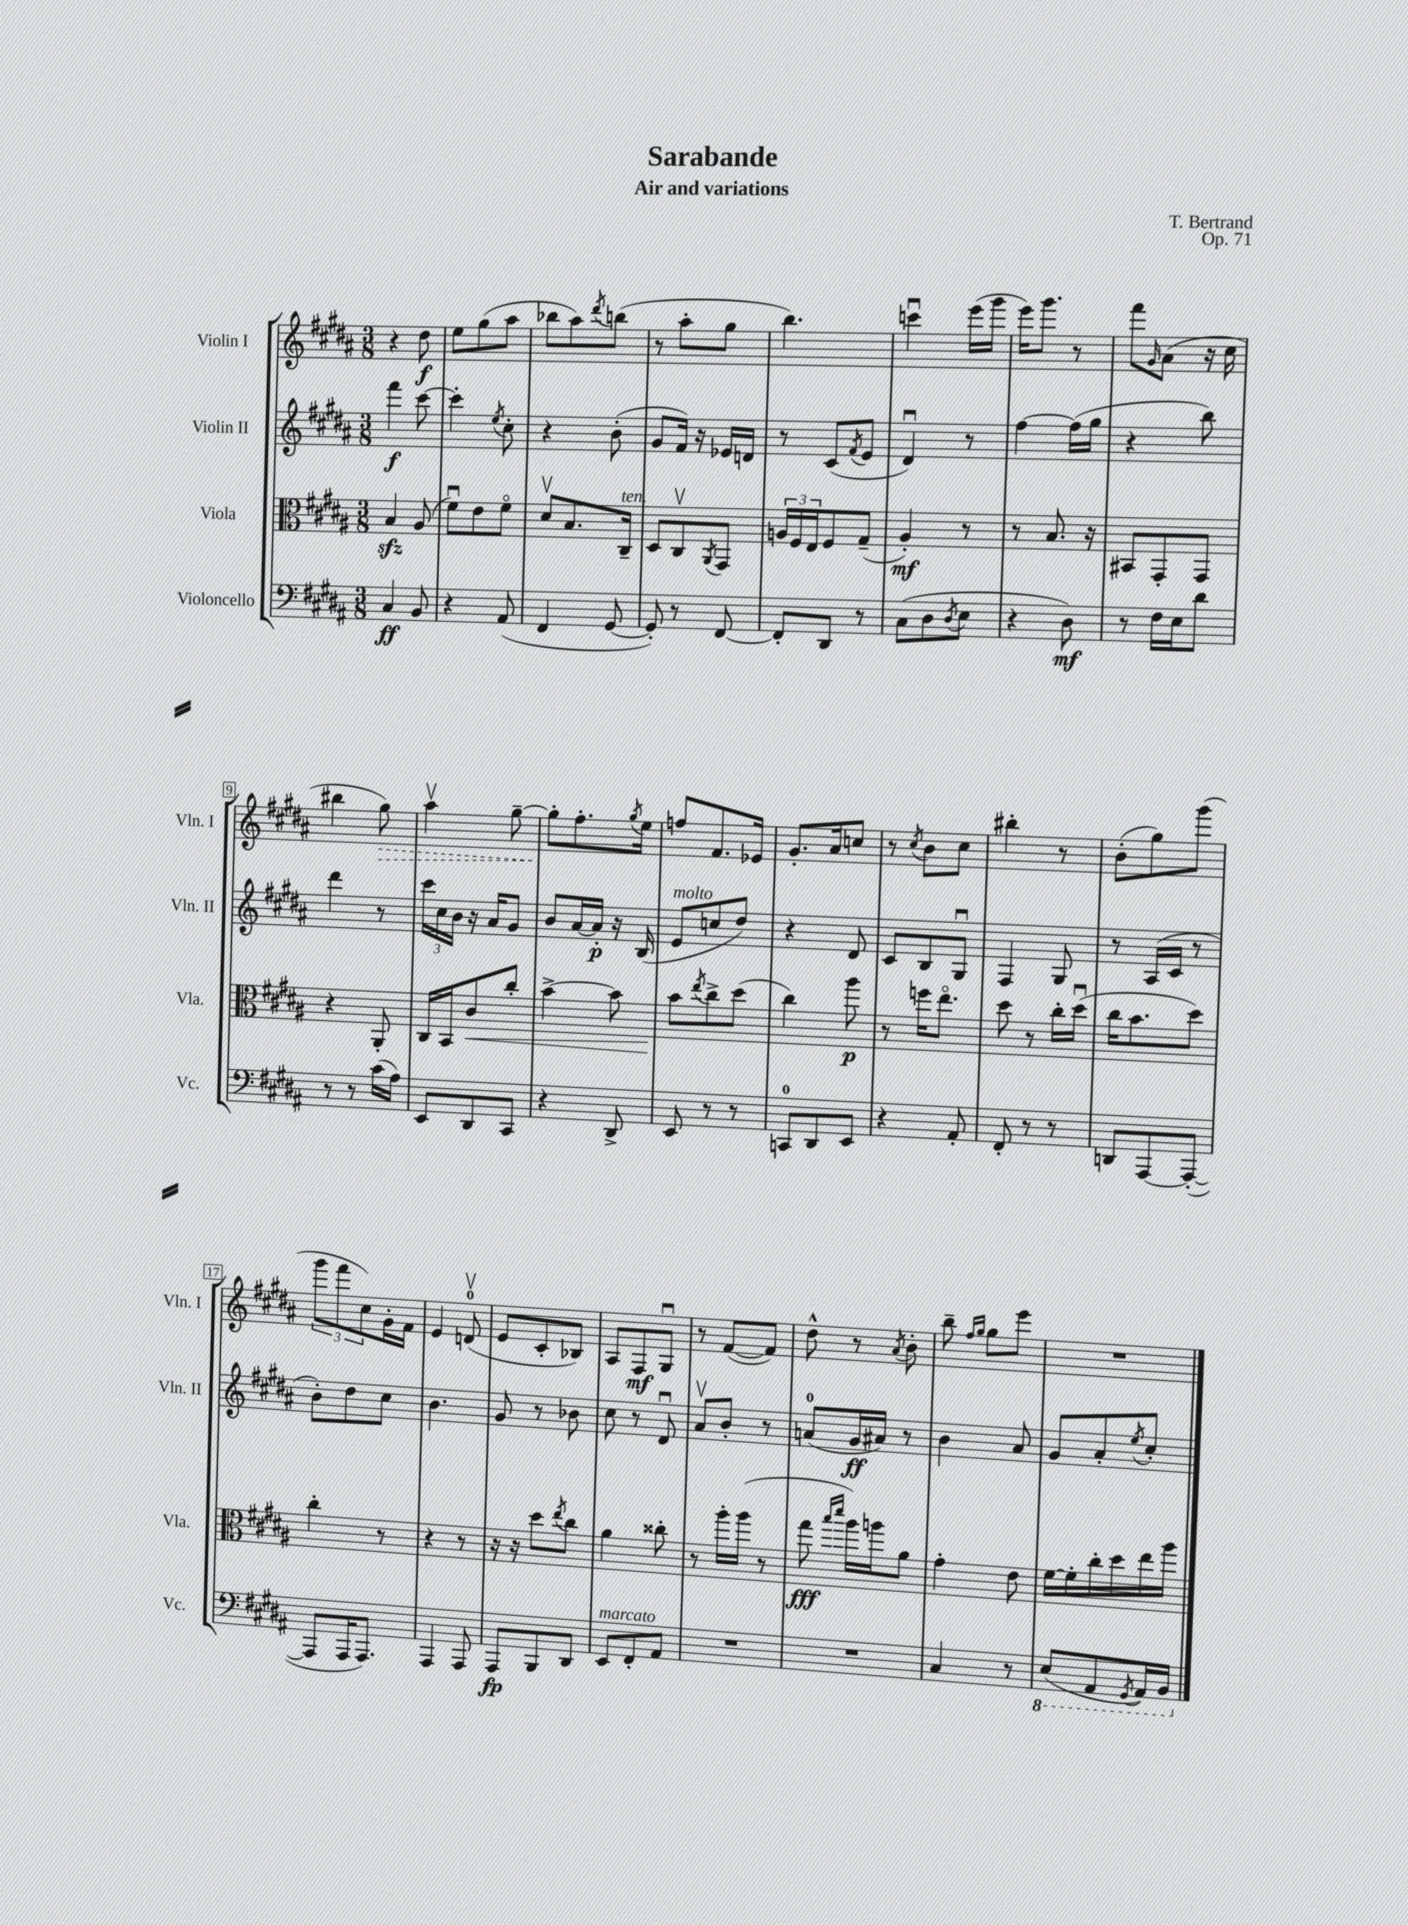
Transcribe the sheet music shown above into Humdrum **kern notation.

**kern	**kern	**kern	**kern
*staff4	*staff3	*staff2	*staff1
*clefF4	*clefC3	*clefG2	*clefG2
*k[f#c#g#d#a#]	*k[f#c#g#d#a#]	*k[f#c#g#d#a#]	*k[f#c#g#d#a#]
*M3/8	*M3/8	*M3/8	*M3/8
4C#	4B	4fff#	4r
8BB	(8A#	[8ccc#	8dd#
=	=	=	=
4r	8f#u)	4ccc#']	8ee
.	8e	.	(8gg#
.	.	8qee	.
(8AA#	8f#o	8cc#'	8aa#
=	=	=	=
4FF#	8d#v	4r	8bb-
.	8.B	.	8aa#)
.	.	.	8qddd#
[8GG#	.	(8b'	(8bb
.	16C#~	.	.
=	=	=	=
8GG#'])	8D#	8g#	8r
8r	8C#v	16f#)	8aa#'
.	.	16r	.
.	8qAA#	.	.
[8FF#	8GG#	16e-	8gg#
.	.	16d	.
=	=	=	=
8FF#']	24A	8r	4.bb)
.	24F#	.	.
.	24E	.	.
8DD#	8F#	(8c#	.
.	.	8qf#	.
8r	(8G#~	8e	.
=	=	=	=
(8C#	4A#')	4d#u)	4cccu
8D#	.	.	.
8qD#	.	.	.
8E	8r	8r	(16eee
.	.	.	16ggg#
=	=	=	=
4r	8r	[4ff#	16eee)
.	.	.	8.ggg#
.	8.B	.	.
8D#)	.	(16ff#]	8r
.	16r	16gg#	.
=	=	=	=
8r	8BB#	4r	8fff#
.	.	.	16qqg#
16F#	8GG#'	.	(8a#
16E	.	.	.
8d#	8GG#	8bb)	16r
.	.	.	16cc#
=	=	=	=
8r	4r	4ddd#	4bb#
8r	.	.	.
(16c#	8AA#'	8r	8gg#)
16A#)	.	.	.
=	=	=	=
8EE	16C#	24ccc#	4aa#v
.	.	24cc#	.
.	16BB	.	.
.	.	24b	.
8DD#	8c#	16r	.
.	.	16a#	.
8CC#	8cc#'	8g#	[8gg#~
=	=	=	=
4r	[4b^	8b	8gg#']
.	.	[16a#	8.ff#'
.	.	16a#']	.
8DD#^	8b]	16r	.
.	.	.	8qgg#
.	.	(16B	16ee
=	=	=	=
8EE	8b	8e	8ff
.	8qee	.	.
8r	8cc#^	8cc	8.f#
8r	(8dd#	8dd#)	.
.	.	.	16e-
=	=	=	=
8CC	4cc#)	4r	8.g#'
8DD#	.	.	.
.	.	.	16a#
8EE	8aa#	8d#	8cc
=	=	=	=
4r	8r	8c#	8r
.	.	.	8qcc#
.	16ff	8B	8b
.	8.eeo	.	.
8AA#'	.	8G#u	8cc#
=	=	=	=
8FF#'	8dd#	4F#	4bb#'
8r	8r	.	.
8r	16cc#'	8G#	8r
.	(16dd#u	.	.
=	=	=	=
8DD	16cc#	8r	(8b'
.	8.b	.	.
[8AAA#	.	(16A#	8gg#)
.	.	16c#	.
(8AAA#'_	8dd#)	8r	(8ggg#
=	=	=	=
8AAA#]	4cc#'	8b')	12ggg#
.	.	.	12fff#
16AAA#	.	8dd#	.
.	.	.	12cc#)
8.AAA#)	.	.	.
.	8r	8cc#	16g#'
.	.	.	16f#
=	=	=	=
4AAA#	4r	4.b	4e
8AAA#	8r	.	(8dv
=	=	=	=
8AAA#	16r	8g#	8e
.	16r	.	.
8BBB	8dd#	8r	8c#'
.	8qee	.	.
8DD#	8cc#	8b-	8B-)
=	=	=	=
8EE	4a#	8cc#	8A#
8FF#'	.	8r	8F#
8AA#	8cc##'	8d#u	8G#u
=	=	=	=
4.r	8r	8a#v	8r
.	16aa#'	8b'	([8f#
.	(16aa#	.	.
.	8r	8r	8f#])
=	=	=	=
4.r	8gg#	(8a	8dd#^^
.	16qqbb	.	.
.	16qqddd#	.	.
.	16aa#)	16g#	8r
.	16aa	16a#)	.
.	.	.	8qa#
.	8a#	8r	8b'
=	=	=	=
4C#	4g#'	4b	8bb~
.	.	.	16qqff#
.	.	.	16qqgg#
.	.	.	8gg#
8r	8e	8a#	8eee
=	=	=	=
(8EE	[16f#	8g#	4.r
.	16f#']	.	.
8AAA#	16cc#'	8a#'	.
.	16dd#	.	.
8qGGG#	.	8qee	.
16AAA#)	16ee	8cc#'	.
16BBB	16aa#	.	.
==	==	==	==
*-	*-	*-	*-
